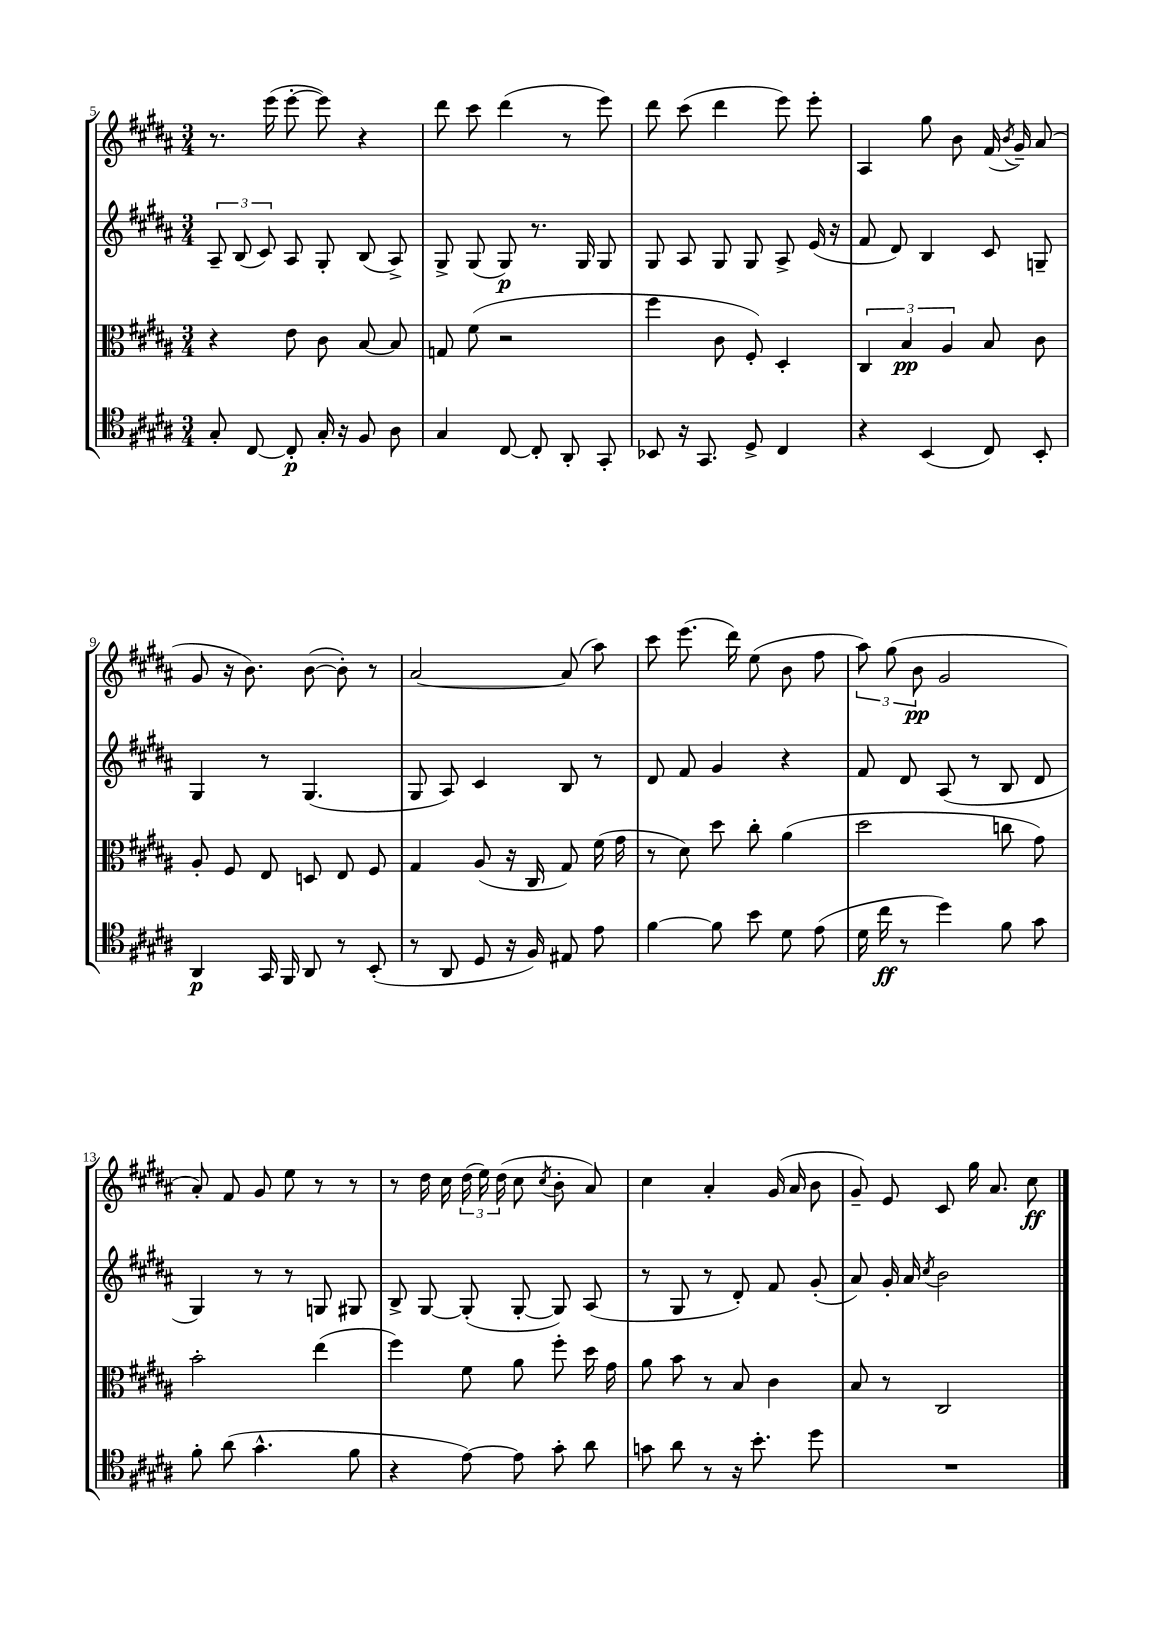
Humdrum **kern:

**kern	**kern	**kern	**kern
*staff4	*staff3	*staff2	*staff1
*clefC4	*clefC3	*clefG2	*clefG2
*k[f#c#g#d#a#]	*k[f#c#g#d#a#]	*k[f#c#g#d#a#]	*k[f#c#g#d#a#]
*M3/4	*M3/4	*M3/4	*M3/4
8G#'/	4r	12A#~/	8.r
.	.	(12B/	.
[8C#/	.	.	.
.	.	12c#/)	.
.	.	.	(16eee\
8C#'/]	8e\	8A#/	[8eee'\
16G#'/	8c#\	8G#'/	8eee\])
16r	.	.	.
8F#/	[8B/	(8B/	4r
8A#\	8B/]	8A#^/)	.
=	=	=	=
4G#/	8G/	8G#^/	8ddd#\
.	(8f#\	(8G#/	8ccc#\
[8C#/	2r	8G#/)	(4ddd#\
8C#'/]	.	8.r	.
8AA#'/	.	.	8r
.	.	16G#/	.
8GG#'/	.	8G#/	8eee\)
=	=	=	=
8BB-/	4ff#\	8G#/	8ddd#\
16r	.	8A#/	(8ccc#\
8.GG#/	.	.	.
.	8c#\	8G#/	4ddd#\
8D#^/	8F#'/)	8G#/	.
4C#/	4D#'/	8A#^/	8eee\)
.	.	(16e/	8eee'\
.	.	16r	.
=	=	=	=
4r	6C#/	8f#/	4A#/
.	.	8d#/)	.
.	6B/	.	.
(4BB/	.	4B/	8gg#\
.	6A#/	.	.
.	.	.	8b\
8C#/)	8B/	8c#/	(16f#/
.	.	.	8qb/
.	.	.	16g#~/)
8BB'/	8c#\	8G~/	(8a#/
=	=	=	=
4AA#/	8A#'/	4G#/	8g#/
.	8F#/	.	16r
.	.	.	8.b\)
16GG#/	8E/	8r	.
16FF#/	.	.	.
8AA#/	8D/	(4.G#/	([8b\
8r	8E/	.	8b'\])
(8BB'/	8F#/	.	8r
=	=	=	=
8r	4G#/	8G#/	[2a#/
8AA#/	.	8A#/)	.
8D#/	(8A#/	4c#/	.
16r	16r	.	.
16F#/)	16C#/	.	.
8E#/	8G#/)	8B/	(8a#/]
8e\	(16f#\	8r	8aa#\)
.	16g#\	.	.
=	=	=	=
[4f#\	8r	8d#/	8ccc#\
.	8d#\)	8f#/	(8.eee\
8f#\]	8dd#\	4g#/	.
.	.	.	16ddd#\)
8b\	8cc#'\	.	(8ee\
8d#\	(4a#\	4r	8b\
(8e\	.	.	8ff#\
=	=	=	=
16d#\	2dd#\	8f#/	12aa#\)
16cc#\	.	.	.
.	.	.	(12gg#\
8r	.	8d#/	.
.	.	.	12b\
4dd#\)	.	(8A#/	2g#/
.	.	8r	.
8f#\	8cc\	8B/	.
8g#\	8g#\)	8d#/	.
=	=	=	=
8f#'\	2b'\	4G#/)	8a#'/)
(8a#\	.	.	8f#/
4.g#^^\	.	8r	8g#/
.	.	8r	8ee\
.	(4ee\	8G/	8r
8f#\	.	8G#/	8r
=	=	=	=
4r	4ff#\)	8B^/	8r
.	.	[8G#/	16dd#\
.	.	.	16cc#\
[8e\)	8f#\	(8G#'/]	(24dd#\
.	.	.	24ee\)
.	.	.	(24dd#\
8e\]	8a#\	[8G#'/	8cc#\
.	.	.	8qcc#/
8g#'\	8ff#'\	8G#/])	8b'\
8a#\	16dd#\	(8A#/	8a#/)
.	16g#\	.	.
=	=	=	=
8g\	8a#\	8r	4cc#\
8a#\	8b\	8G#/	.
8r	8r	8r	4a#'/
16r	8B/	8d#'/)	.
8.b'\	.	.	.
.	4c#\	8f#/	(16g#/
.	.	.	16a#/
8dd#\	.	(8g#'/	8b\
=	=	=	=
2.r	8B/	8a#/)	8g#~/)
.	8r	16g#'/	8e/
.	.	16a#/	.
.	.	8qcc#/	.
.	2C#/	2b\	8c#/
.	.	.	16gg#\
.	.	.	8.a#/
.	.	.	8cc#\
==	==	==	==
*-	*-	*-	*-
